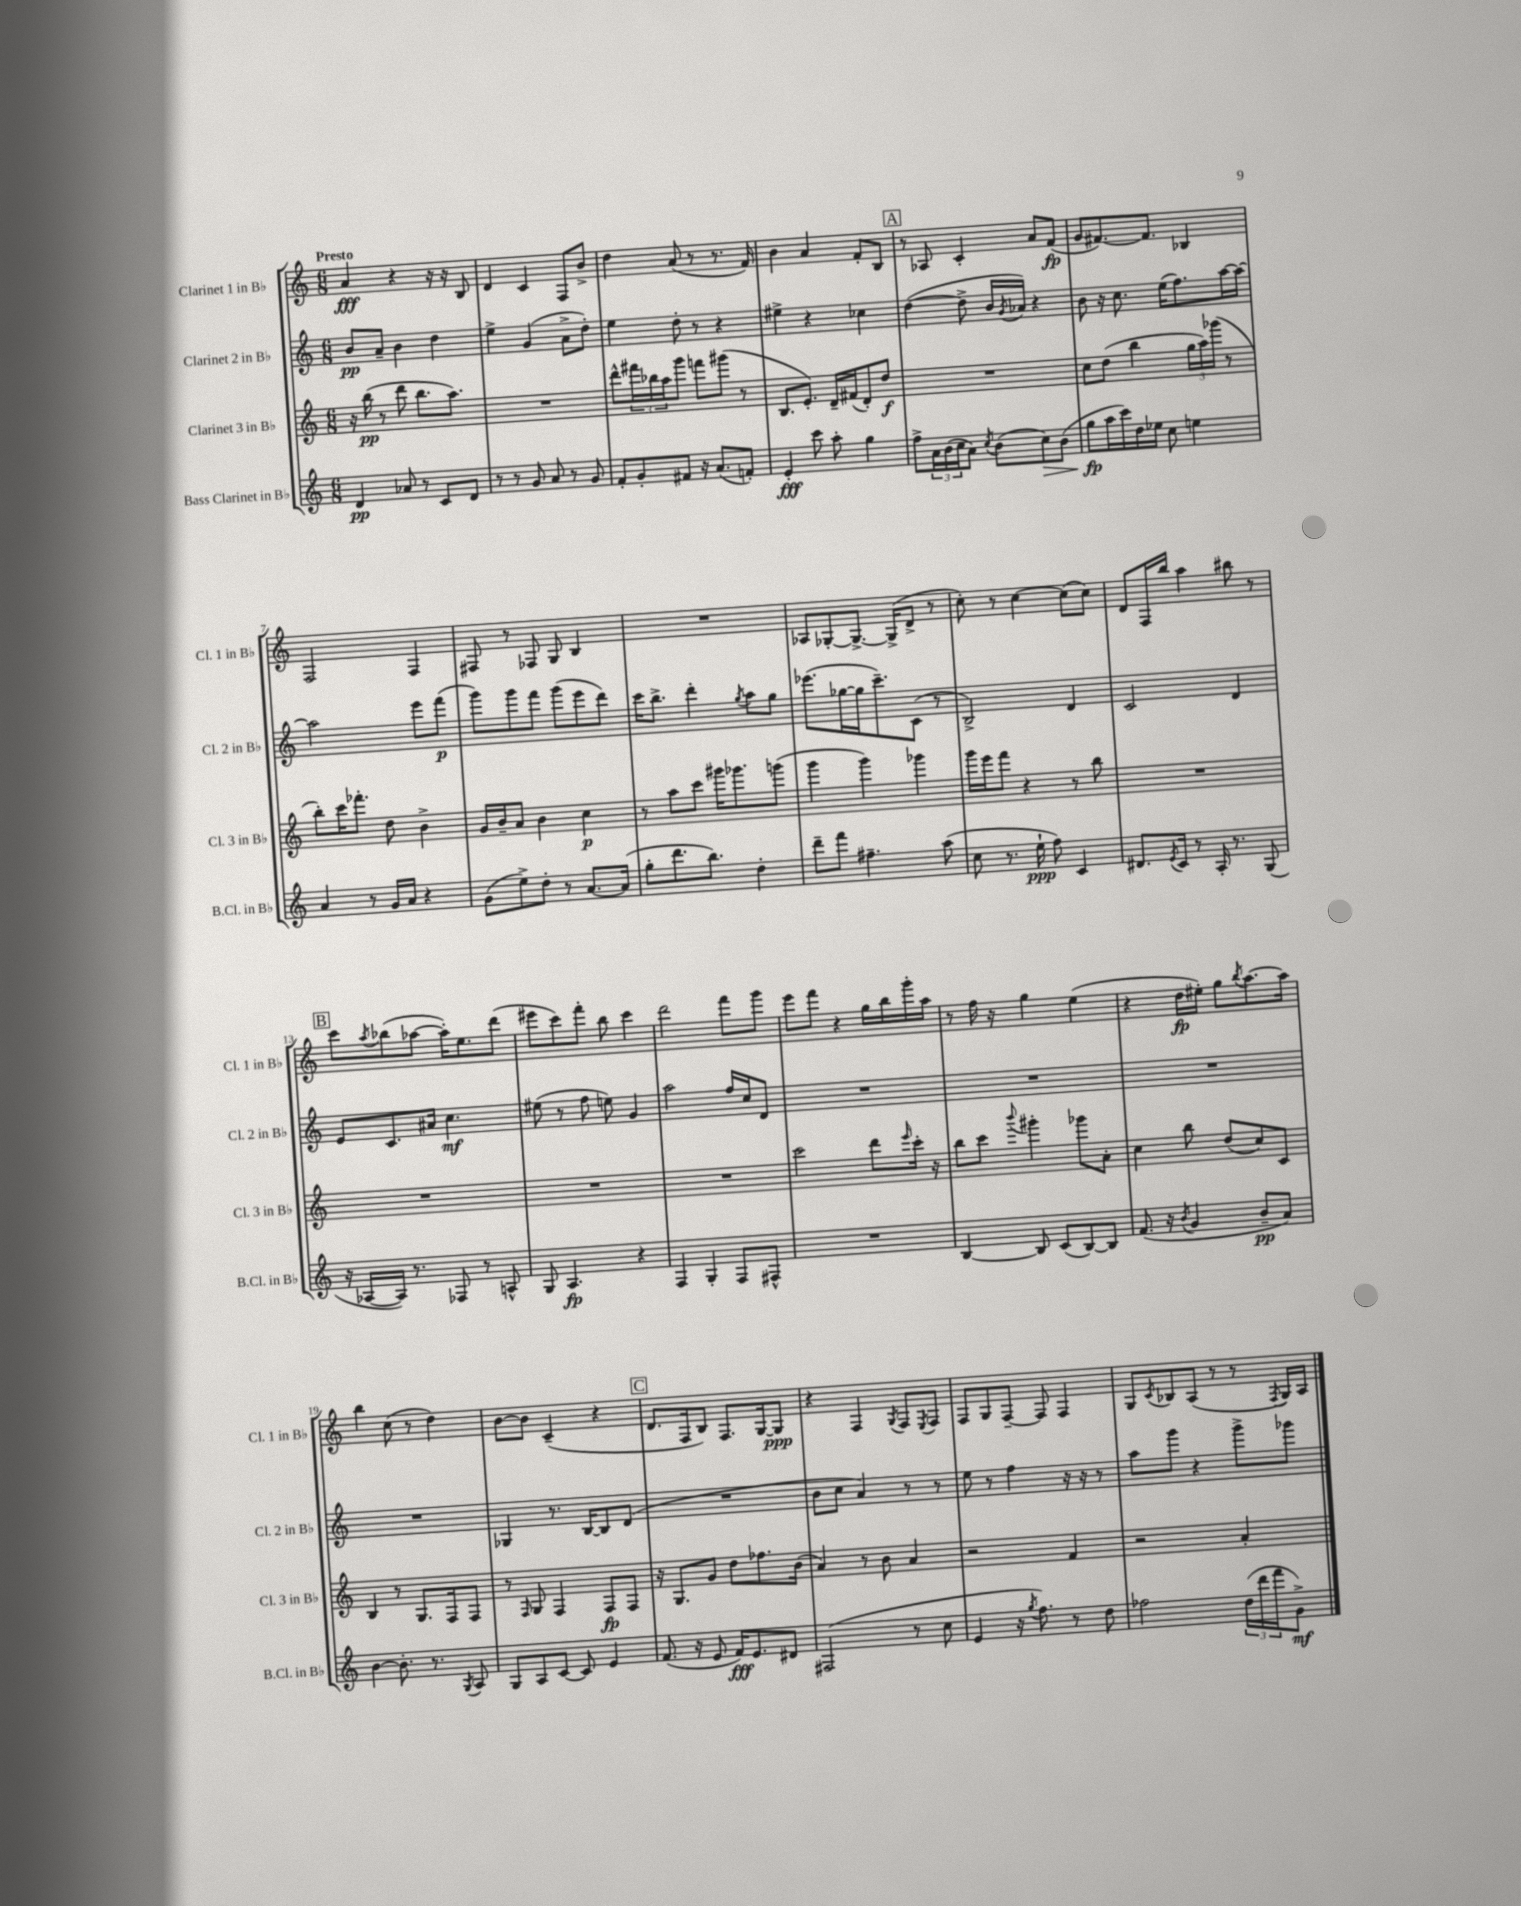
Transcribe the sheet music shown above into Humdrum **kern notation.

**kern	**dynam	**kern	**dynam	**kern	**dynam	**kern	**dynam
*part4	*part4	*part3	*part3	*part2	*part2	*part1	*part1
*staff4	*staff4	*staff3	*staff3	*staff2	*staff2	*staff1	*staff1
*I"Bass Clarinet in B♭	*	*I"Clarinet 3 in B♭	*	*I"Clarinet 2 in B♭	*	*I"Clarinet 1 in B♭	*
*I'B.Cl. in B♭	*	*I'Cl. 3 in B♭	*	*I'Cl. 2 in B♭	*	*I'Cl. 1 in B♭	*
*clefG2	*	*clefG2	*	*clefG2	*	*clefG2	*
*k[]	*	*k[]	*	*k[]	*	*k[]	*
*M6/8	*	*M6/8	*	*M6/8	*	*M6/8	*
=1	=1	=1	=1	=1	=1	=1	=1
!	!	!	!	!	!	!LO:TX:a:B:t=Presto	!
4d/	pp	16r	.	8b/L	pp	4a/	fff
.	.	(16bb\	pp	.	.	.	.
.	.	8r	.	8a~/J	.	.	.
8a-X/	.	8ddd\	.	4b\	.	4r	.
8r	.	8.bb\L	.	.	.	.	.
8c/L	.	.	.	4dd\	.	16r	.
.	.	8.aa\J)	.	.	.	16r	.
8d/J	.	.	.	.	.	8B/	.
=2	=2	=2	=2	=2	=2	=2	=2
8r	.	2.r	.	4ee^\	.	4d/	.
8r	.	.	.	.	.	.	.
8g/	.	.	.	(4g/	.	4c/	.
8a/	.	.	.	.	.	.	.
8r	.	.	.	8a^\L	.	8F/L	.
8g/	.	.	.	8dd'\J)	.	8b^/J	.
=3	=3	=3	=3	=3	=3	=3	=3
8f'/L	.	8ddd^^\L	.	4ee\	.	4dd\	.
8g'/	.	24fff#X\L	.	.	.	.	.
.	.	24bb-X\	.	.	.	.	.
.	.	24aa\J	.	.	.	.	.
8f#X/J	.	8ggg\J	.	8dd'\	.	(8a/	.
16r	.	8fffn\L	.	8r	.	8r	.
(8.a/L	.	.	.	.	.	.	.
.	.	(8ggg#X\J	.	4r	.	8.r	.
8fn'/J)	.	8r	.	.	.	.	.
.	.	.	.	.	.	16f/)	.
=4	=4	=4	=4	=4	=4	=4	=4
4e'/	fff	8.B/L	.	4ee#X^\	.	4b\	.
.	.	8.e'/J)	.	.	.	.	.
8ccc\	.	.	.	4r	.	4a/	.
8aa'\	.	16d~/LL	.	.	.	.	.
.	.	(16f#X/J	.	.	.	.	.
4gg\	.	8d'/)	.	4cc-X\	.	8f'/L	.
.	.	8dd/J	f	.	.	8B/J	.
!!LO:REH:place=s1:t=A
=5	=5	=5	=5	=5	=5	=5	=5
8ff^\L	.	2.r	.	([4dd\	.	8r	.
24a\L	.	.	.	.	.	8A-X/	.
(24b\	.	.	.	.	.	.	.
24cc\J	.	.	.	.	.	.	.
8a\J)	.	.	.	8dd^\]	.	4c'/	.
8qcc/	.	.	.	.	.	.	.
(8b\L	.	.	.	16b/LL	.	.	.
.	.	.	.	8qg/	.	.	.
.	.	.	.	16a-X/JJ)	.	.	.
!	!LO:HP:b	!	!	!	!	!	!
8cc\)	>	.	.	4r	.	8a/L	.
(8b\J	.	.	.	.	.	(8f/J	fp
=6	=6	=6	=6	=6	=6	=6	=6
8gg\L	fp	8cc\L	.	8b\	.	8g/L	.
16aa\L	]	(8dd\J	.	16r	.	[8.f#X/)	.
16ccc\)	.	.	.	8.cc\	.	.	.
16dd\	.	4bb\	.	.	.	.	.
16ee-X\JJ	.	.	.	.	.	8.f#/J]	.
8cc\	.	.	.	(16ee\KL	.	.	.
.	.	.	.	8.ff\)	.	.	.
4een\	.	24gg\LL	.	.	.	4B-X/	.
.	.	24aa\)	.	.	.	.	.
.	.	(24ggg-X\JJ	.	.	.	.	.
.	.	8r	.	[16aa\L	.	.	.
.	.	.	.	16aa\JJ_	.	.	.
!!LO:LB:g=z
=7	=7	=7	=7	=7	=7	=7	=7
4a/	.	8bb'\L)	.	2aa\]	.	2F/	.
.	.	16ccc\K	.	.	.	.	.
.	.	8.fff-X'\J	.	.	.	.	.
8r	.	.	.	.	.	.	.
16g/LL	.	8dd\	.	.	.	.	.
16a/JJ	.	.	.	.	.	.	.
4r	.	4b^\	.	8eee\L	.	4F/	.
.	.	.	.	(8fff\J	p	.	.
=8	=8	=8	=8	=8	=8	=8	=8
(8g\L	.	16g/LL	.	8ggg\L)	.	8F#X/	.
.	.	16b~/J	.	.	.	.	.
8ee^\)	.	8a/J	.	8ggg\	.	8r	.
8dd'\J	.	4b\	.	8fff\J	.	8F-X/	.
8r	.	.	.	(8ggg\L	.	8G/	.
[8.a/L	.	4cc\	p	8eee\	.	4B/	.
.	.	.	.	8ddd\J)	.	.	.
(16a/Jk]	.	.	.	.	.	.	.
=9	=9	=9	=9	=9	=9	=9	=9
8gg'\L	.	8r	.	16ccc\KL	.	2.r	.
.	.	.	.	8.bb^\J	.	.	.
8.ddd\	.	8aa\L	.	.	.	.	.
.	.	8ccc\J	.	4ddd'\	.	.	.
8.bb\J)	.	.	.	.	.	.	.
.	.	16ggg#X\KL	.	.	.	.	.
.	.	8.ggg-X\	.	.	.	.	.
.	.	.	.	8qgg/	.	.	.
4dd'\	.	.	.	8aa\L	.	.	.
.	.	(8gggn\J	.	8gg\J	.	.	.
=10	=10	=10	=10	=10	=10	=10	=10
8ddd~\L	.	4ggg\	.	(8.eee-X\L	.	8A-X/L	.
8fff\J	.	.	.	.	.	[8G-X'/	.
.	.	.	.	[16gg-X\L	.	.	.
4.ff#X~\	.	4ggg\)	.	16gg-\J]	.	8.G-^/J_	.
.	.	.	.	8.ccc~\)	.	.	.
.	.	.	.	.	.	(16G-^/KL]	.
.	.	4ggg-X\	.	(8c\J	.	8d^/J	.
(8aa\	.	.	.	8r	.	8r	.
=11	=11	=11	=11	=11	=11	=11	=11
8cc\	.	16ggg\LL	.	2B^/)	.	8cc'\)	.
.	.	16eee\J	.	.	.	.	.
8.r	.	8fff\J	.	.	.	8r	.
.	.	4r	.	.	.	[4cc\	.
16ee`\	ppp	.	.	.	.	.	.
8ff\)	.	.	.	.	.	.	.
4c/	.	8r	.	4d/	.	(8cc\L]	.
.	.	8bb\	.	.	.	8cc\J)	.
=12	=12	=12	=12	=12	=12	=12	=12
8.d#X/L	.	2.r	.	2c/	.	8d/L	.
.	.	.	.	.	.	16F/L	.
8qe/	.	.	.	.	.	.	.
16c/Jk	.	.	.	.	.	16bb/JJ	.
8r	.	.	.	.	.	4aa\	.
16A'/	.	.	.	.	.	.	.
8.r	.	.	.	.	.	.	.
.	.	.	.	4d/	.	8bb#X\	.
(8G/	.	.	.	.	.	8r	.
!!LO:LB:g=z
!!LO:REH:place=s1:t=B
=13	=13	=13	=13	=13	=13	=13	=13
16r	.	2.r	.	8e/L	.	8ccc\L	.
[16A-X/LL	.	.	.	.	.	.	.
.	.	.	.	.	.	8qaa/	.
16A-/JJ])	.	.	.	8.c/	.	(8bb-X\	.
8.r	.	.	.	.	.	.	.
.	.	.	.	.	.	[8aa-X\J	.
.	.	.	.	16a#X/Jk	.	.	.
8F-X/	.	.	.	4.cc\	mf	16aa-'\KL])	.
.	.	.	.	.	.	8.ee\	.
8r	.	.	.	.	.	.	.
8An^^/	.	.	.	.	.	(8ddd\J	.
=14	=14	=14	=14	=14	=14	=14	=14
8G/	.	2.r	.	(8ee#X\	.	8eee#X\L	.
4.A/	fp	.	.	8r	.	8ccc\)	.
.	.	.	.	8ff\	.	8fff'\J	.
.	.	.	.	8een\)	.	8bb\	.
4r	.	.	.	4g/	.	4ccc\	.
=15	=15	=15	=15	=15	=15	=15	=15
4F/	.	2.r	.	2aa\	.	2ddd\	.
4G'/	.	.	.	.	.	.	.
8F/L	.	.	.	16ff/LL	.	8fff\L	.
.	.	.	.	16cc/J	.	.	.
8F#X^^/J	.	.	.	8d/J	.	8ggg\J	.
=16	=16	=16	=16	=16	=16	=16	=16
2.r	.	2ccc\	.	2.r	.	8eee\L	.
.	.	.	.	.	.	8fff\J	.
.	.	.	.	.	.	4r	.
.	.	8ddd\L	.	.	.	16gg\LL	.
.	.	.	.	.	.	16bb\	.
.	.	16qqeee/	.	.	.	.	.
.	.	16ccc'\Jk	.	.	.	16ggg'\	.
.	.	16r	.	.	.	16aa\JJ	.
=17	=17	=17	=17	=17	=17	=17	=17
[4B/	.	8bb\L	.	2.r	.	8r	.
.	.	8ccc\J	.	.	.	16ff\	.
.	.	.	.	.	.	16r	.
.	.	8qqbbb/	.	.	.	.	.
8B/]	.	4ggg#X'\	.	.	.	4gg\	.
(8c/L	.	.	.	.	.	.	.
[8B/)	.	8ggg-X\L	.	.	.	(4ee\	.
8B/J]	.	8a'\J	.	.	.	.	.
=18	=18	=18	=18	=18	=18	=18	=18
(8.f/	.	4cc\	.	2.r	.	4r	.
16r	.	.	.	.	.	.	.
8qb/	.	.	.	.	.	.	.
4g/	.	8bb\	.	.	.	16dd\LL	fp
.	.	.	.	.	.	16ee#X'\JJ)	.
.	.	(8dd/L	.	.	.	8gg\L	.
.	.	.	.	.	.	8qbb/	.
8b~/L	pp	8cc/)	.	.	.	[8.aa\	.
8a/J)	.	8c/J	.	.	.	.	.
.	.	.	.	.	.	16aa\Jk]	.
!!LO:LB:g=z
=19	=19	=19	=19	=19	=19	=19	=19
[4b\	.	4B/	.	2.r	.	4bb\	.
8.b'\]	.	8r	.	.	.	(8cc\	.
.	.	8.G/L	.	.	.	8r	.
8.r	.	.	.	.	.	.	.
.	.	.	.	.	.	4dd\)	.
.	.	16F/k	.	.	.	.	.
8qG/	.	.	.	.	.	.	.
8A/	.	8F/J	.	.	.	.	.
=20	=20	=20	=20	=20	=20	=20	=20
8G/L	.	8r	.	4G-X/	.	[8b\L	.
.	.	16qqF/	.	.	.	.	.
8A/	.	8G/	.	.	.	8b\J]	.
[8c/J	.	4F/	.	8.r	.	(4c~/	.
8c/]	.	.	.	.	.	.	.
.	.	.	.	[16B/KL	.	.	.
4e/	.	8F/L	fp	8B/]	.	4r	.
.	.	8F/J	.	(8d/J	.	.	.
!!LO:REH:place=s1:t=C
=21	=21	=21	=21	=21	=21	=21	=21
(8.f/	.	16r	.	2.r	.	8.d/L	.
.	.	8.G/L	.	.	.	.	.
16r	.	.	.	.	.	16F/k	.
8e/	.	8g/J	.	.	.	8B/J)	.
16f/KL)	fff	8dd\L	.	.	.	8.F/L	.
8.e/	.	.	.	.	.	.	.
.	.	8.ff-X\	.	.	.	.	.
.	.	.	.	.	.	[16G/k	.
8d#X/J	.	.	.	.	.	8G/J]	ppp
.	.	(16b\Jk	.	.	.	.	.
=22	=22	=22	=22	=22	=22	=22	=22
(2F#X/	.	4a/)	.	8b\L	.	4r	.
.	.	.	.	8cc\J	.	.	.
.	.	8r	.	4a/)	.	4F/	.
.	.	8b\	.	.	.	.	.
.	.	.	.	.	.	8qG/	.
8r	.	4a/	.	8r	.	8F/L	.
.	.	.	.	.	.	8qE/	.
8cc\	.	.	.	8r	.	8F/J	.
=23	=23	=23	=23	=23	=23	=23	=23
4e/	.	2r	.	8ee\	.	8F/L	.
.	.	.	.	8r	.	8G/	.
16r	.	.	.	4ff\	.	[8F~/J	.
8qgg/	.	.	.	.	.	.	.
8.ff\)	.	.	.	.	.	.	.
.	.	.	.	.	.	8F/]	.
8r	.	4f/	.	16r	.	4F/	.
.	.	.	.	16r	.	.	.
8dd\	.	.	.	8r	.	.	.
=24	=24	=24	=24	=24	=24	=24	=24
2ff-X\	.	2r	.	8aa\L	.	8G/L	.
.	.	.	.	.	.	8qc/	.
.	.	.	.	8ggg\J	.	8B-X/	.
.	.	.	.	4r	.	(8A/J	.
.	.	.	.	.	.	8r	.
(24dd\LL	.	4a'/	.	8ggg^\L	.	8r	.
24ddd\	.	.	.	.	.	.	.
24fff\J	.	.	.	.	.	.	.
.	.	.	.	.	.	8qF/	.
8g^\J)	mf	.	.	8ggg-X\J	.	16G/LL)	.
.	.	.	.	.	.	16A/JJ	.
==	==	==	==	==	==	==	==
*-	*-	*-	*-	*-	*-	*-	*-
